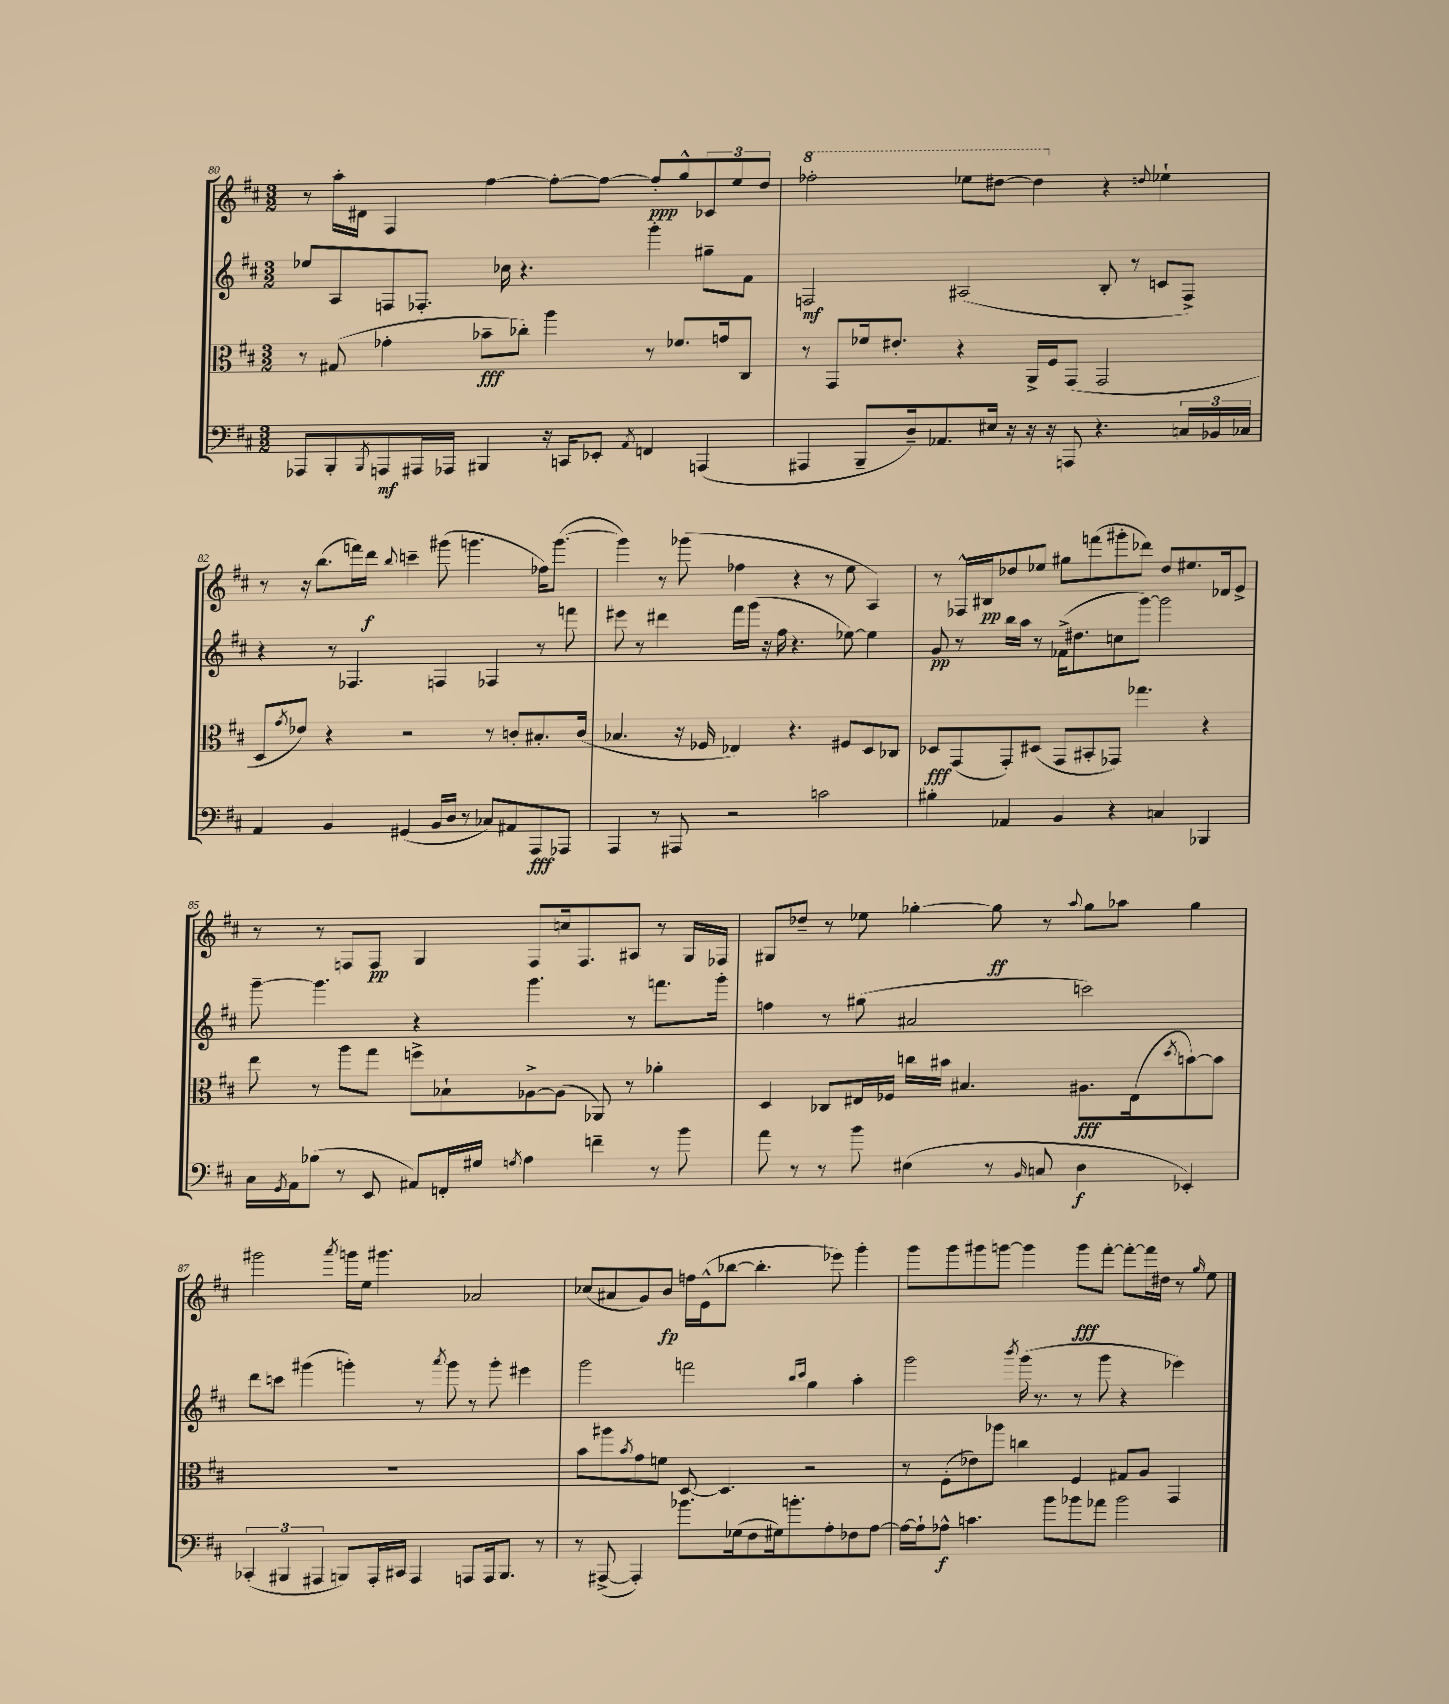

**kern	**kern	**kern	**kern
*staff4	*staff3	*staff2	*staff1
*clefF4	*clefC3	*clefG2	*clefG2
*k[f#c#]	*k[f#c#]	*k[f#c#]	*k[f#c#]
*M3/2	*M3/2	*M3/2	*M3/2
8AAA-/L	8r	8ee-/L	8r
8BBB'/	(8G#/	8A/	16aa'\LL
.	.	.	16d#\JJ
8qBBB/	.	.	.
8AAA/	4g-'\	8F/	4F#/
16AAA#/L	.	8.F-'/J	.
16AAA-/JJ	.	.	.
4BBB#/	8b-~\L	.	[4ff#\
.	.	16cc-\	.
.	8cc-'\J)	4.r	.
16r	4aa\	.	8ff#'\_L
16CC/LK	.	.	.
8EE-'/J	.	.	8ff#\_J
8qAA/	.	.	.
4FF/	8r	4ggg'\	8ff#'/]L
.	8.f-/L	.	8gg^^/
(4AAA/	.	8gg#~\L	12c-/
.	16g/k	.	.
.	.	.	12ee/
.	8C#/J	8f#\J	.
.	.	.	12dd/J
=	=	=	=
4AAA#/	8r	2F/	2fff-'\
.	8GG/L	.	.
8BBB~/L	16f-/k	.	.
.	8.e#'/J	.	.
16D~/k)	.	.	.
8.AA-/	.	.	.
.	4r	(2A#/	8eee-\L
16E#/Jk	.	.	[8ddd#\J
16r	.	.	.
16r	16AA^/LL	.	4ddd#\]
16r	16F#/J	.	.
8AAA/	(8GG/J	.	.
4.r	2GG/	8B'/	4r
.	.	8r	.
.	.	.	8qqdd/
.	.	8c/L	4ee-`\
24C/LL	.	8F^/J)	.
24BB-/	.	.	.
24C-/JJ	.	.	.
=	=	=	=
4AA/	8D/L	4r	8r
.	8qg/	.	.
.	8e-/J)	.	16r
.	.	.	(8.bb\L
4BB/	4r	8r	.
.	.	4.F-/	16fff\L)
.	.	.	16ddd\JJ
.	.	.	8qqbb/
(4GG#/	2r	.	4ccc~\
16BB/LL	.	4F/	(8ggg#\
16D/JJ	.	.	.
8r	.	.	4.ggg\
8C-/L)	8r	4F-/	.
8AA#/	8c'/L	.	.
8AAA/	8.B#'/	8r	16ff-\LK)
.	.	.	([8.ggg\J
8AAA-/J	.	8fff\	.
.	(16c/Jk	.	.
=	=	=	=
4AAA/	4.B-/	8eee#\	4ggg\])
.	.	8r	.
8r	.	4ddd#\	8r
8AAA#/	16r	.	(8ggg-\
.	16F-/	.	.
2r	4E-/)	16fff#\LL	4ff-\
.	.	(16ggg\JJ	.
.	.	16r	.
.	.	16ff#\	.
.	4.r	4.r	4r
2c\	.	.	8r
.	8F#/L	[8ee-\)	8ee\
.	8D/	4ee-\]	4A/)
.	8C-/J	.	.
=	=	=	=
4B#'\	8D-/L	8g/	8r
.	(8GG/	8r	16F-^^/LL
.	.	.	16B#/J
4AA-/	8GG'/)	16bb\LL	8dd-/
.	.	16aa\JJ	.
.	(8D#/J	8r	8ee-/J
4BB/	8GG/L	(16f-^\LK	8gg#\L
.	.	8.dd#\	.
.	8BB#'/	.	(8fff\
4r	8GG-/J)	8cc\	8ggg#'\
.	4.gg-\	[8ggg\J)	8ddd-\J)
4C/	.	2ggg\]	8dd-/L
.	.	.	8.ee#/
4BBB-/	4r	.	.
.	.	.	16d-/k
.	.	.	8e^/J
=	=	=	=
16C#\LL	8ee\	[8ggg~\	8r
8qGG/	.	.	.
16AA\J	.	.	.
(8B-\J	8r	4.ggg\]	8r
8r	8aa\L	.	8F/L
8EE/	8gg\J	.	8F/J
8AA#/L)	8ff^\L	4r	4G/
16FF'/L	8B-`\	.	.
16G#/JJ	.	.	.
8qG/	.	.	.
4A\	[8A-^\	4.ggg\	8F/L
.	(8A-\]J	.	16cc/k
.	.	.	8.F/
4f~\	8AA-/)	.	.
.	8r	8r	8A#/J
8r	4a-'\	8.fff\L	8r
8b\	.	.	16G/LL
.	.	16ggg'\Jk	16F-/JJ
=	=	=	=
8a\	4D/	4ff\	8G#/L
8r	.	.	8dd-~/J
8r	8C-/L	8r	8r
8b\	16E#/L	(8gg#\	8ee-\
.	16F-/JJ	.	.
(4E#\	16cc\LL	2a#/	[4gg-'\
.	16b#\JJ	.	.
.	4.B#/	.	.
8r	.	.	8gg-\]
16qqBB/	.	.	.
8C/	.	.	8r
.	.	.	8qqaa/
4D\	8.A#\L	2ccc\)	8gg-\L
.	.	.	8aa-\J
.	(16E#\k	.	.
.	8qdd/	.	.
4EE-'/)	[8b\)	.	4gg-\
.	8b\]J	.	.
=	=	=	=
(6CC-'/	1.r	8ddd\L	2ggg#\
.	.	8ccc\J	.
6BBB#/	.	.	.
.	.	(4ggg#\	.
6AAA#/	.	.	.
.	.	.	8qaaa/
8BBB/L)	.	4ggg'\)	16ggg\LL
.	.	.	16ee\JJ
16AAA#'/L	.	.	4.ggg#\
16CC#/JJ	.	.	.
4AAA#/	.	8r	.
.	.	8qaaa/	.
.	.	8ggg\	.
8AAA/L	.	8r	2a-/
16AAA/k	.	8ggg'\	.
8.BBB/J	.	.	.
.	.	4eee#\	.
8r	.	.	.
=	=	=	=
8r	8b\L	2ggg\	(8cc-/L
([8AAA#^/	8aa#\	.	8a#/
.	8qb/	.	.
4AAA#'/])	8g\	.	8g/)
.	8f\J	.	8b/J
8.b-\L	[8D/	2fff\	16ff\LL
.	.	.	(16e^^\J
.	4.D/]	.	[8bb-\J
(16G-\k	.	.	.
8F#\	.	.	4.bb-'\]
16G#\k)	.	.	.
8.b'\	.	.	.
.	.	16qqbb/LL	.
.	.	16qqccc#/JJ	.
.	2r	4gg\	.
8A'\	.	.	8eee-\)
8F-\	.	4aa'\	4ggg'\
[8A\J	.	.	.
=	=	=	=
16A\_LL	8r	2ggg\	8ggg\L
16A`\]J	.	.	.
8A-^^\J	(8F#'\L	.	8ggg\
4.c\	8e-\)	.	8ggg#\
.	8aa-\J	.	[8ggg\J
.	.	8qbbb/	.
.	4cc\	(16ggg\	4ggg\]
.	.	8.r	.
8b\L	.	.	.
8b-\	4F#/	8r	8ggg\L
8a-\J	.	8ggg\	[8fff#'\J
2b-\	8G#/L	4r	8fff#'\_L
.	8A/J	.	16fff#\]L
.	.	.	16dd#\JJ
.	4GG/	4eee-\)	8r
.	.	.	16qqgg/
.	.	.	8ee\
==	==	==	==
*-	*-	*-	*-
